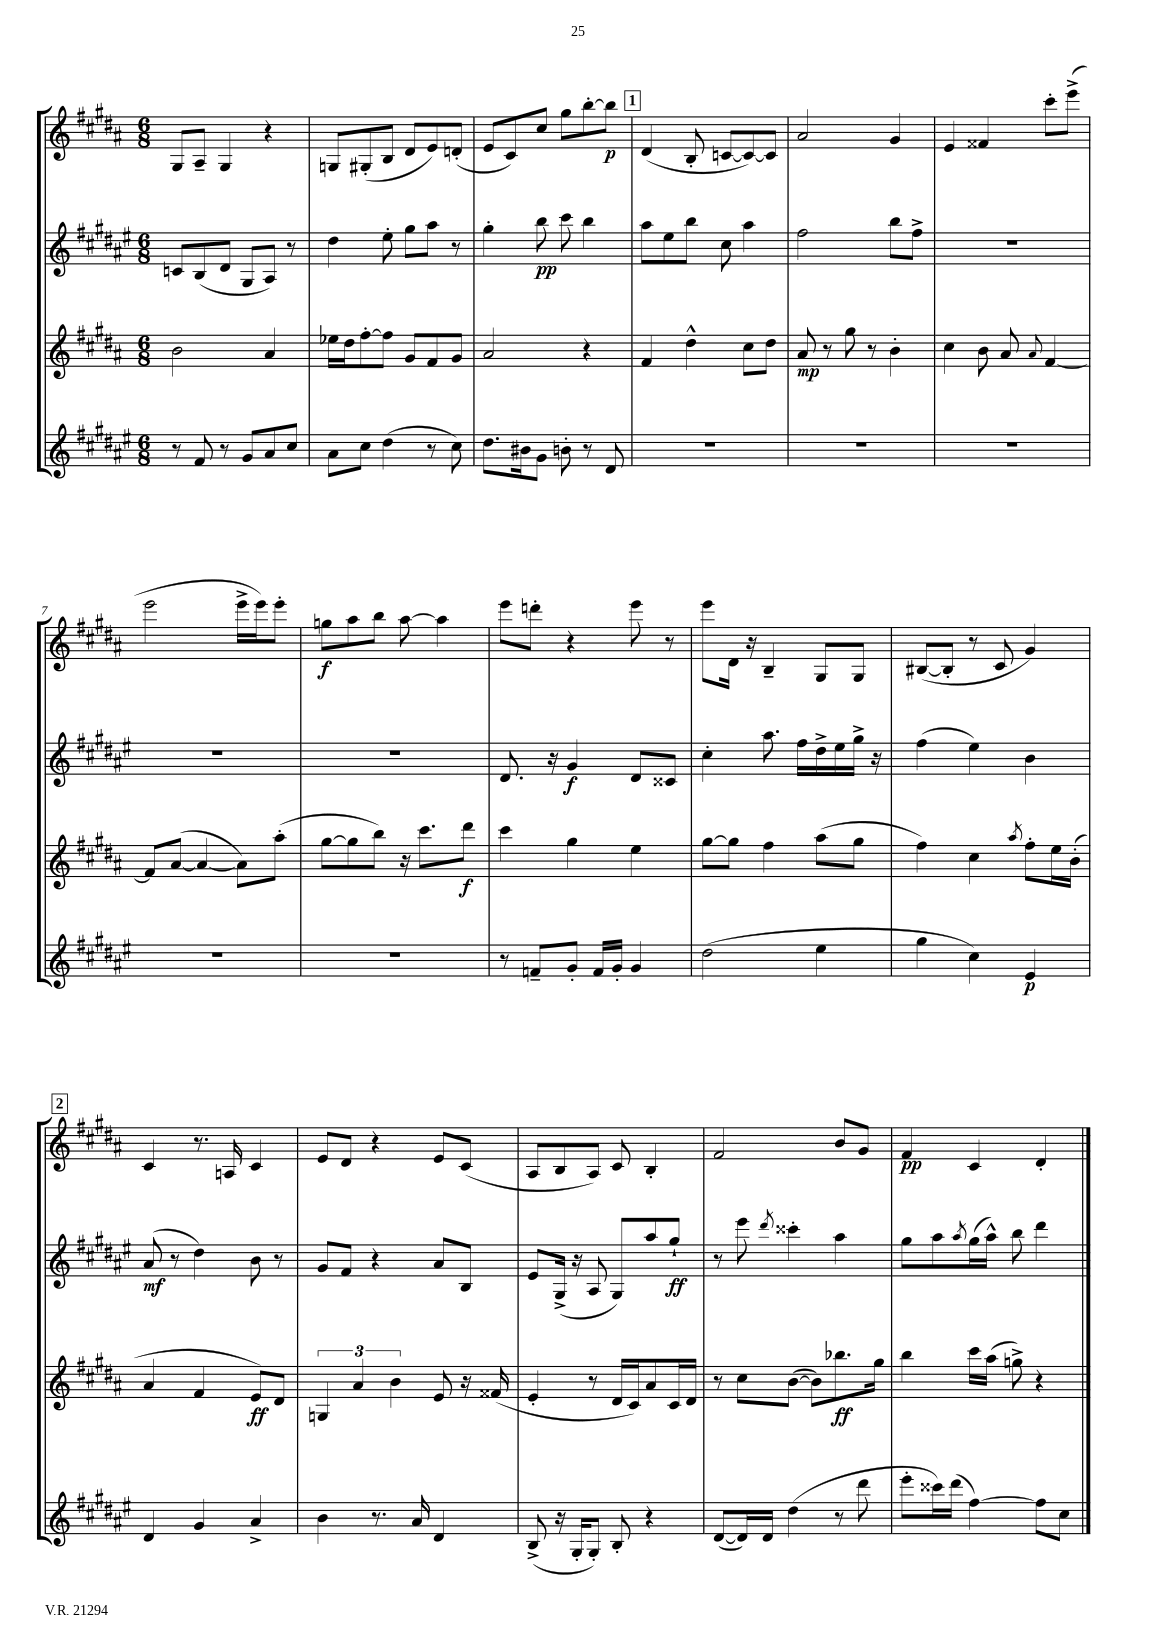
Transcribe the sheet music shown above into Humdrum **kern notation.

**kern	**dynam	**kern	**dynam	**kern	**dynam	**kern	**dynam
*part4	*part4	*part3	*part3	*part2	*part2	*part1	*part1
*staff4	*staff4	*staff3	*staff3	*staff2	*staff2	*staff1	*staff1
*clefG2	*	*clefG2	*	*clefG2	*	*clefG2	*
*k[f#c#g#d#a#e#]	*	*k[f#c#g#d#a#]	*	*k[f#c#g#d#a#e#]	*	*k[f#c#g#d#a#]	*
*M6/8	*	*M6/8	*	*M6/8	*	*M6/8	*
=1	=1	=1	=1	=1	=1	=1	=1
8r	.	2b\	.	8cn/L	.	8G#/L	.
8f#/	.	.	.	(8B/	.	8A#~/J	.
8r	.	.	.	8d#/J	.	4G#/	.
8g#/L	.	.	.	8G#/L	.	.	.
8a#/	.	4a#/	.	8A#/J)	.	4r	.
8cc#/J	.	.	.	8r	.	.	.
=2	=2	=2	=2	=2	=2	=2	=2
8a#\L	.	16ee-X\LL	.	4dd#\	.	8Gn/L	.
.	.	16dd#\J	.	.	.	.	.
8cc#\J	.	[8ff#'\	.	.	.	(8G#X'/	.
(4dd#\	.	8ff#\J]	.	8ee#'\	.	8B/J	.
.	.	8g#/L	.	8gg#\L	.	8d#/L	.
8r	.	8f#/	.	8aa#\J	.	8e/)	.
8cc#\)	.	8g#/J	.	8r	.	(8dn'/J	.
=3	=3	=3	=3	=3	=3	=3	=3
8.dd#\L	.	2a#/	.	4gg#'\	.	8e/L	.
.	.	.	.	.	.	8c#/)	.
16b#X\k	.	.	.	.	.	.	.
8g#\J	.	.	.	8bb\	pp	8cc#/J	.
8bn'\	.	.	.	8ccc#\	.	8gg#\L	.
8r	.	4r	.	4bb\	.	[8bb'\	.
8d#/	.	.	.	.	.	8bb\J]	p
!!LO:REH:place=s1:t=1
=4	=4	=4	=4	=4	=4	=4	=4
2.r	.	4f#/	.	8aa#\L	.	(4d#/	.
.	.	.	.	8ee#\	.	.	.
.	.	4dd#^^\	.	8bb\J	.	8B'/	.
.	.	.	.	8cc#\	.	[8cn/L	.
.	.	8cc#\L	.	4aa#\	.	8c/_)	.
.	.	8dd#\J	.	.	.	8c/J]	.
=5	=5	=5	=5	=5	=5	=5	=5
2.r	.	8a#/	mp	2ff#\	.	2a#/	.
.	.	8r	.	.	.	.	.
.	.	8gg#\	.	.	.	.	.
.	.	8r	.	.	.	.	.
.	.	4b'\	.	8bb\L	.	4g#/	.
.	.	.	.	8ff#^\J	.	.	.
=6	=6	=6	=6	=6	=6	=6	=6
2.r	.	4cc#\	.	2.r	.	4e/	.
.	.	8b\	.	.	.	4f##X/	.
.	.	8a#/	.	.	.	.	.
.	.	8qqa#/	.	.	.	.	.
.	.	[4f#/	.	.	.	8ccc#'\L	.
.	.	.	.	.	.	(8eee^\J	.
!!LO:LB:g=z
=7	=7	=7	=7	=7	=7	=7	=7
2.r	.	8f#/L]	.	2.r	.	2eee\	.
.	.	([8a#/J	.	.	.	.	.
.	.	4a#/_	.	.	.	.	.
.	.	8a#\L])	.	.	.	16eee^\LL	.
.	.	.	.	.	.	16eee\J)	.
.	.	(8aa#'\J	.	.	.	8eee'\J	.
=8	=8	=8	=8	=8	=8	=8	=8
2.r	.	[8gg#\L	.	2.r	.	8ggn\L	f
.	.	8gg#\]	.	.	.	8aa#\	.
.	.	8bb\J)	.	.	.	8bb\J	.
.	.	16r	.	.	.	[8aa#\	.
.	.	8.ccc#\L	.	.	.	.	.
.	.	.	.	.	.	4aa#\]	.
.	.	8ddd#\J	f	.	.	.	.
=9	=9	=9	=9	=9	=9	=9	=9
8r	.	4ccc#\	.	8.d#/	.	8eee\L	.
8fn~/L	.	.	.	.	.	8dddn'\J	.
.	.	.	.	16r	.	.	.
8g#'/J	.	4gg#\	.	4g#/	f	4r	.
16f/LL	.	.	.	.	.	.	.
16g#'/JJ	.	.	.	.	.	.	.
4g#/	.	4ee\	.	8d#/L	.	8eee\	.
.	.	.	.	8c##X/J	.	8r	.
=10	=10	=10	=10	=10	=10	=10	=10
(2dd#\	.	[8gg#\L	.	4cc#'\	.	8eee\L	.
.	.	8gg#\J]	.	.	.	16d#\Jk	.
.	.	.	.	.	.	16r	.
.	.	4ff#\	.	8.aa#\	.	4B~/	.
.	.	.	.	16ff#\LL	.	.	.
4ee#\	.	(8aa#\L	.	16dd#^\	.	8G#/L	.
.	.	.	.	16ee#\	.	.	.
.	.	8gg#\J	.	16gg#^\JJ	.	8G#/J	.
.	.	.	.	16r	.	.	.
=11	=11	=11	=11	=11	=11	=11	=11
4gg#\	.	4ff#\)	.	(4ff#\	.	([8B#X/L	.
.	.	.	.	.	.	8B#'/J]	.
4cc#\)	.	4cc#\	.	4ee#\)	.	8r	.
.	.	.	.	.	.	8c#/	.
.	.	8qaa#/	.	.	.	.	.
4e#/	p	8ff#'\L	.	4b\	.	4g#/)	.
.	.	16ee\L	.	.	.	.	.
.	.	(16b'\JJ	.	.	.	.	.
!!LO:LB:g=z
!!LO:REH:place=s1:t=2
=12	=12	=12	=12	=12	=12	=12	=12
4d#/	.	4a#/	.	(8a#/	mf	4c#/	.
.	.	.	.	8r	.	.	.
4g#/	.	4f#/	.	4dd#\)	.	8.r	.
.	.	.	.	.	.	16An/	.
4a#^/	.	8e/L)	ff	8b\	.	4c#/	.
.	.	8d#/J	.	8r	.	.	.
=13	=13	=13	=13	=13	=13	=13	=13
4b\	.	6Gn/	.	8g#/L	.	8e/L	.
.	.	.	.	8f#/J	.	8d#/J	.
.	.	6a#/	.	.	.	.	.
8.r	.	.	.	4r	.	4r	.
.	.	6b\	.	.	.	.	.
16a#/	.	.	.	.	.	.	.
4d#/	.	8e/	.	8a#/L	.	8e/L	.
.	.	16r	.	8B/J	.	(8c#/J	.
.	.	(16f##X/	.	.	.	.	.
=14	=14	=14	=14	=14	=14	=14	=14
(8B^/	.	4e'/	.	8e#/L	.	8A#/L	.
16r	.	.	.	(16G#^/Jk	.	8B/	.
16G#'/KL	.	.	.	16r	.	.	.
8G#'/J)	.	8r	.	8A#/	.	8A#/J)	.
8B'/	.	16d#/LL	.	8G#/L)	.	8c#/	.
.	.	16c#/J)	.	.	.	.	.
4r	.	8a#/	.	8aa#/	.	4B'/	.
.	.	16c#/L	.	8gg#`/J	ff	.	.
.	.	16d#/JJ	.	.	.	.	.
=15	=15	=15	=15	=15	=15	=15	=15
([8d#/L	.	8r	.	8r	.	2f#/	.
16d#/L])	.	8cc#\L	.	8eee#\	.	.	.
16d#/JJ	.	.	.	.	.	.	.
.	.	.	.	8qddd#/	.	.	.
(4dd#\	.	([8b\J	.	4ccc##X'\	.	.	.
.	.	8b\L])	.	.	.	.	.
8r	.	8.bb-X\	ff	4aa#\	.	8b/L	.
8ddd#\	.	.	.	.	.	8g#/J	.
.	.	16gg#\Jk	.	.	.	.	.
=16	=16	=16	=16	=16	=16	=16	=16
8eee#'\L	.	4bb\	.	8gg#\L	.	4f#/	pp
16ccc##X\L)	.	.	.	8aa#\	.	.	.
(16ddd#\JJ	.	.	.	.	.	.	.
.	.	.	.	8qaa#/	.	.	.
[4ff#\)	.	16ccc#\LL	.	(16gg#\L	.	4c#/	.
.	.	(16aa#\JJ	.	16aa#^^\JJ)	.	.	.
.	.	8ggn^\)	.	8bb\	.	.	.
8ff#\L]	.	4r	.	4ddd#\	.	4d#'/	.
8cc#\J	.	.	.	.	.	.	.
==	==	==	==	==	==	==	==
*-	*-	*-	*-	*-	*-	*-	*-
